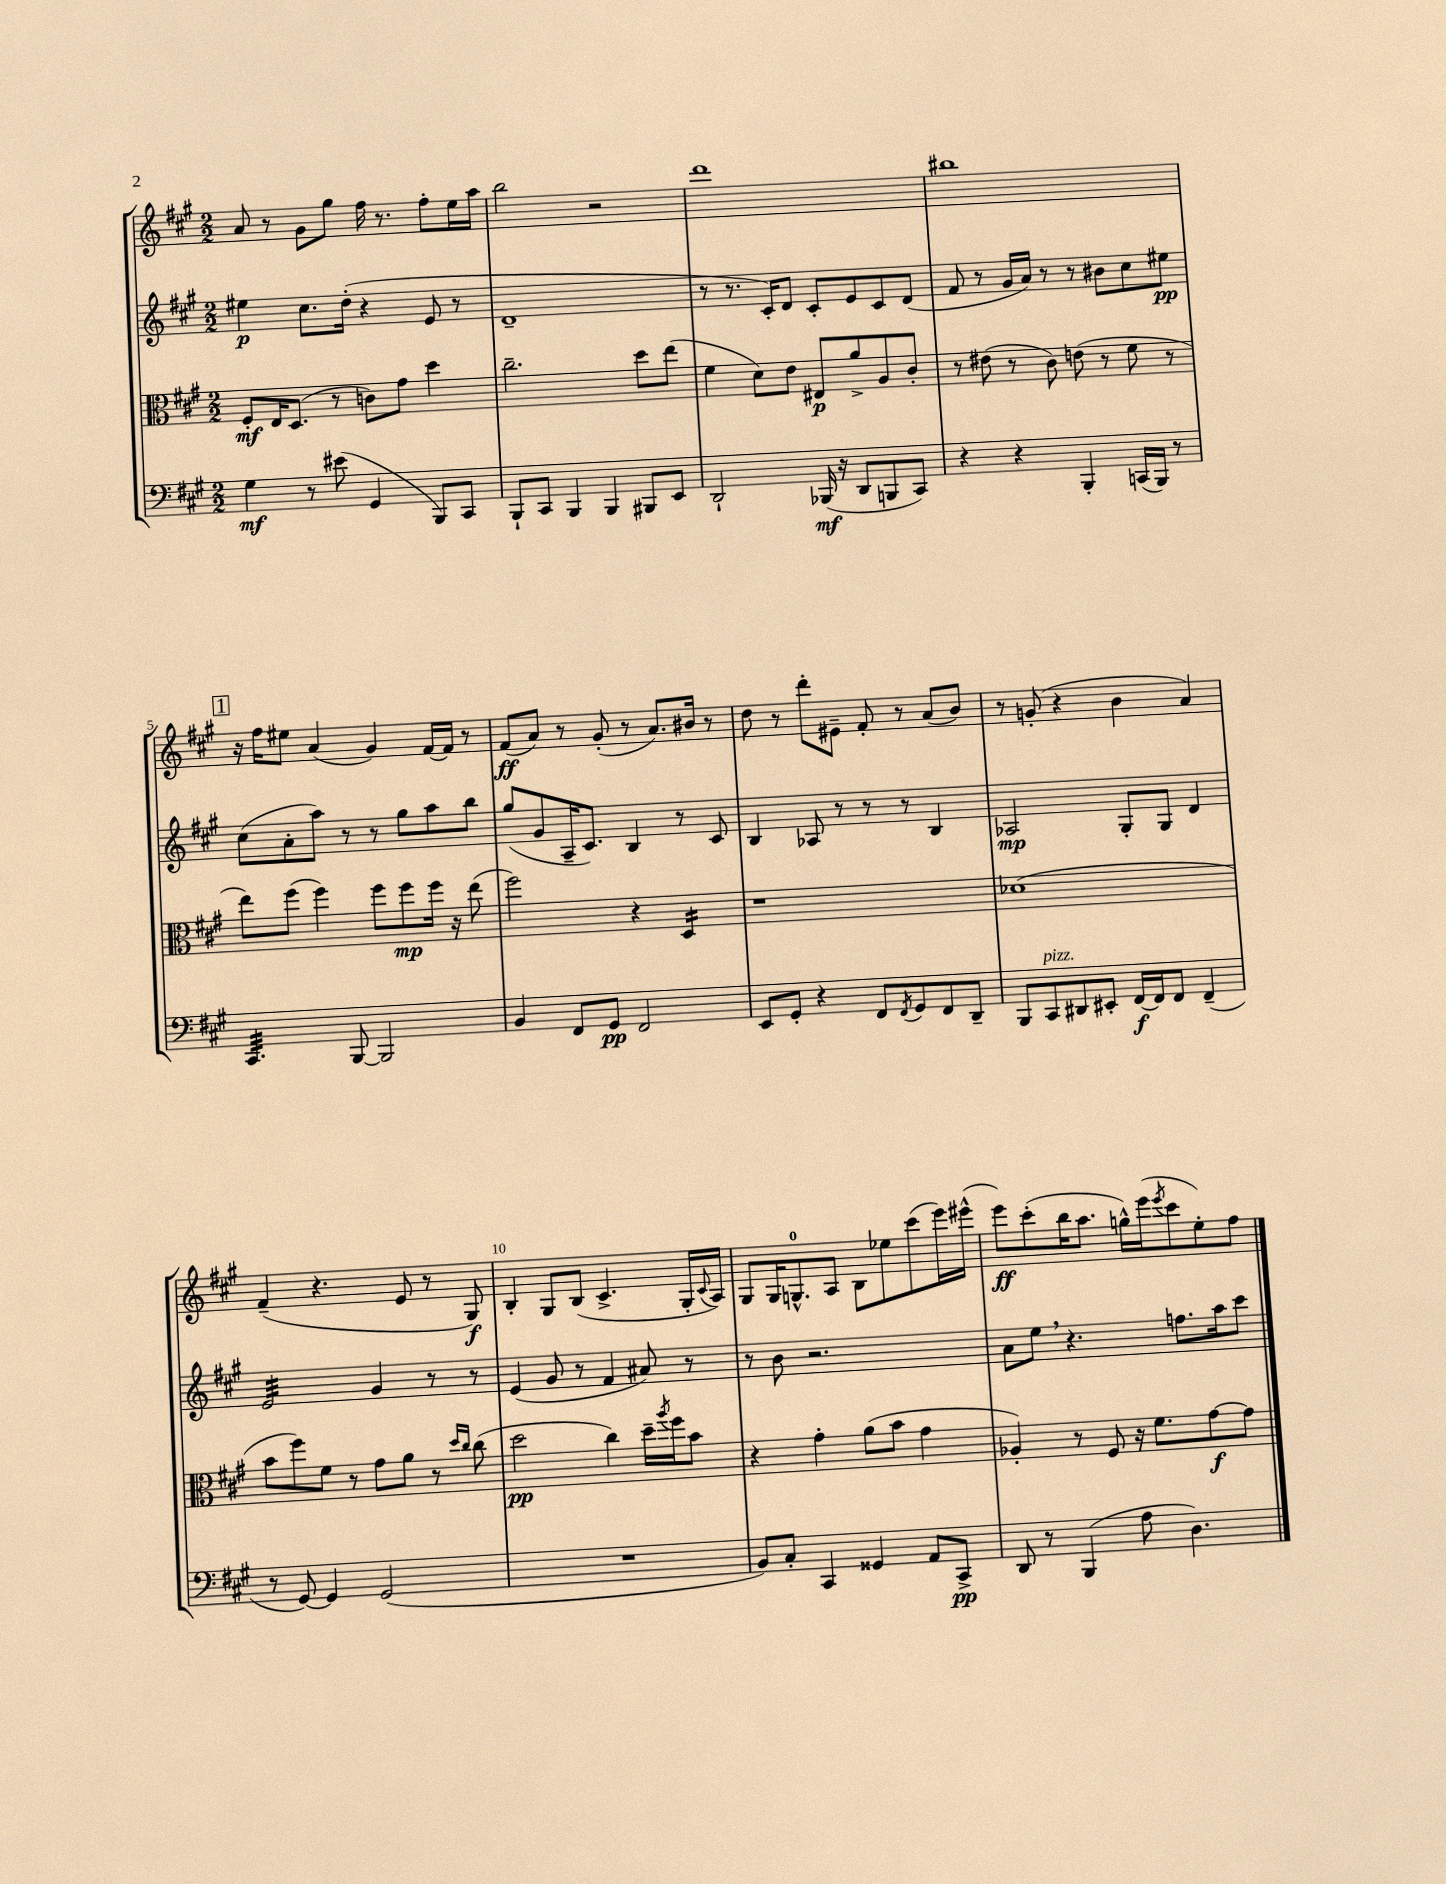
<<
\new StaffGroup <<
\new Staff = "s0" {
    \clef treble \key a \major \numericTimeSignature \time 2/2
    a'8 r8 gis'8 gis''8 fis''16 r8. fis''8-. e''16 a''16 |
    b''2 r2 |
    d'''1 |
    bis''1 |
    \mark \markup { \box "1" } r16 fis''16 eis''8 a'4( gis'4) fis'16~ fis'16 r8 |
    fis'8\ff( a'8) r8 gis'8-.( r8 a'8.) bis'16 r8 |
    d''8 r8 d'''8-. eis'8-- fis'8-. r8 a'8( b'8) |
    r8 g'8-.( r4 b'4 a'4) |
    fis'4--( r4. e'8 r8 gis8\f) |
    b4-. gis8 b8( cis'4.-> gis16-. \appoggiatura { cis'8 } a16) |
    gis8 gis16 g8.-0-^ a8 b8 ees''8 cis'''8( e'''16) eis'''16-^( |
    e'''8\ff) cis'''8-.( b''16 a''8. g''16-^) e'''16( \acciaccatura { e'''8 } cis'''8 e''8-.) fis''8 \bar "|." |
}
\new Staff = "s1" {
    \clef treble \key a \major \numericTimeSignature \time 2/2
    eis''4\p cis''8. d''16-.( r4 e'8 r8 |
    d'1-- |
    r8 r8. cis'16-.) d'8 cis'8-. e'8 cis'8 d'8( |
    fis'8 r8 gis'16 a'16) r8 r8 bis'8 cis''8 eis''8\pp |
    \mark \markup { \box "1" } cis''8( a'8-. a''8) r8 r8 gis''8 a''8 b''8 |
    gis''8( gis'8 a16-- cis'8.) b4 r8 cis'8 |
    b4 aes8 r8 r8 r8 b4 |
    aes2\mp gis8-. gis8 d'4 |
    e'2:32 gis'4 r8 r8 |
    e'4( gis'8 r8 fis'4 ais'8) r8 |
    r8 b'8 r2. |
    a'8 e''8 \breathe r4. f''8. a''16 cis'''8 \bar "|." |
}
\new Staff = "s2" {
    \clef alto \key a \major \numericTimeSignature \time 2/2
    fis8-.\mf e16 d8.( r8 c'8) gis'8 d''4 |
    cis''2.-- d''8 e''8( |
    fis'4 d'8) e'8 eis8\p a'8-> a8 cis'8-. |
    r8 eis'8( r8 cis'8) e'8( r8 fis'8 r8 |
    \mark \markup { \box "1" } e''8) fis''8( fis''4) fis''8 fis''8\mp fis''16 r16 e''8( |
    fis''2) r4 d4:16 |
    r1 |
    des'1( |
    b'8 fis''8) fis'8 r8 gis'8 a'8 r8 \grace { d''16 cis''16 } cis''8( |
    d''2\pp cis''4) d''16-- \acciaccatura { a''8 } fis''16 b'8 |
    r4 gis'4-. a'8( b'8 gis'4 |
    aes4-.) r8 fis8 r16 fis'8. gis'8~\f gis'8 \bar "|." |
}
\new Staff = "s3" {
    \clef bass \key a \major \numericTimeSignature \time 2/2
    gis4\mf r8 eis'8( gis,4 b,,8) cis,8 |
    b,,8-! cis,8 b,,4 b,,4 bis,,8 e,8 |
    d,2-! bes,,16\mf( r16 d,8 b,,8 cis,8) |
    r4 r4 b,,4-. c,16( b,,16) r8 |
    \mark \markup { \box "1" } cis,4.:32 b,,8~ b,,2 |
    b,4 fis,8 gis,8\pp fis,2 |
    e,8 gis,8-. r4 fis,8 \acciaccatura { fis,8 } gis,8 fis,8 d,8-- |
    b,,8 cis,8^\markup { \italic "pizz." } dis,8 eis,8-. fis,16~\f fis,16 fis,8 fis,4--( |
    r8 gis,8~) gis,4 gis,2( |
    R1 |
    b,8) cis8-. cis,4 gisis,4 a,8 cis,8->\pp |
    d,8 r8 b,,4( a8 d4.) \bar "|." |
}
>>
>>
\layout { \context { \Score \override BarNumber.break-visibility = ##(#f #t #t) barNumberVisibility = #(every-nth-bar-number-visible 5) } }
